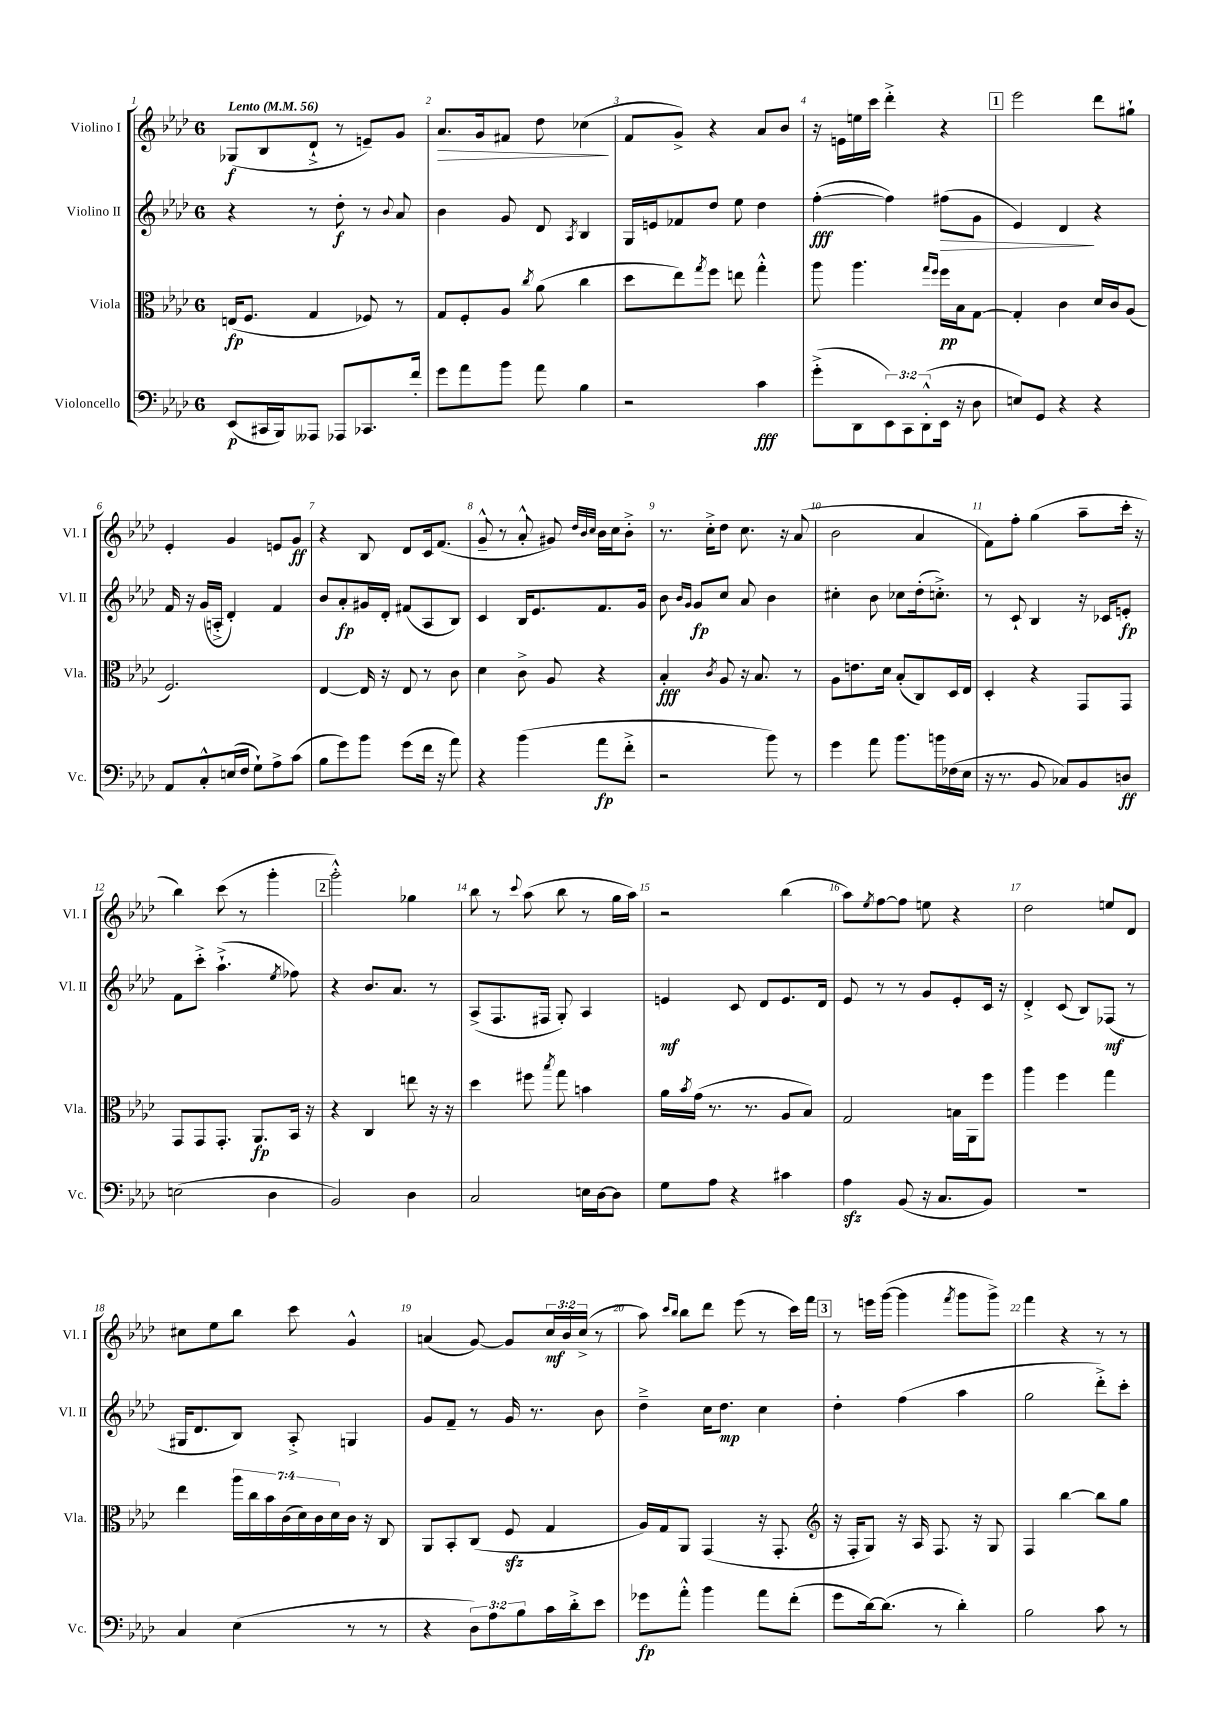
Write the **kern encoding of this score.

**kern	**dynam	**kern	**dynam	**kern	**dynam	**kern	**dynam
*part4	*part4	*part3	*part3	*part2	*part2	*part1	*part1
*staff4	*staff4	*staff3	*staff3	*staff2	*staff2	*staff1	*staff1
*I"Violoncello	*	*I"Viola	*	*I"Violino II	*	*I"Violino I	*
*I'Vc.	*	*I'Vla.	*	*I'Vl. II	*	*I'Vl. I	*
*clefF4	*	*clefC3	*	*clefG2	*	*clefG2	*
*k[b-e-a-d-]	*	*k[b-e-a-d-]	*	*k[b-e-a-d-]	*	*k[b-e-a-d-]	*
*M6/8	*	*M6/8	*	*M6/8	*	*M6/8	*
*MM56	*	*MM56	*	*MM56	*	*MM56	*
=1	=1	=1	=1	=1	=1	=1	=1
!	!	!	!	!	!	!LO:TX:a:B:t=Lento	!
(8EE-/L	p	(16En/KL	fp	4r	.	(8G-X/L	f
.	.	8.F/J	.	.	.	.	.
16CC#X/L	.	.	.	.	.	8B-/	.
16BBB-/J)	.	.	.	.	.	.	.
8AAA--X/J	.	4G/	.	8r	.	8d-`^/J	.
8AAA-X/L	.	.	.	8dd-'\	f	8r	.
8.CC-X/	.	8F-X/)	.	8r	.	8en~/L)	.
.	.	.	.	8qqb-/	.	.	.
.	.	8r	.	8a-/	.	8g/J	.
16f'/Jk	.	.	.	.	.	.	.
=2	=2	=2	=2	=2	=2	=2	=2
!	!	!	!	!	!	!	!LO:HP:b
8g\L	.	8G/L	.	4b-\	.	8.a-/L	>
8a-\	.	8F'/	.	.	.	.	.
.	.	.	.	.	.	16g/k	.
8b-\J	.	8A-/J	.	8g/	.	8f#X/J	.
.	.	8qcc/	.	.	.	.	.
8a-\	.	(8a-\	.	8d-/	.	8dd-\	.
.	.	.	.	8qA-/	.	.	.
4B-\	.	4cc\	.	4B-/	.	(4cc-X\	.
.	.	.	.	.	.	.	]
=3	=3	=3	=3	=3	=3	=3	=3
2r	.	8dd-\L	.	16G/LL	.	8f/L	.
.	.	.	.	16en/J	.	.	.
.	.	8ee-\)	.	8f-X/	.	8g^/J)	.
.	.	8qgg/	.	.	.	.	.
.	.	8ff\J	.	8dd-/J	.	4r	.
.	.	8een\	.	8ee-\	.	.	.
4c\	fff	4gg'^^\	.	4dd-\	.	8a-/L	.
.	.	.	.	.	.	8b-/J	.
=4	=4	=4	=4	=4	=4	=4	=4
(8g'^\L	.	8aa-\	.	([4ff'\	fff	16r	.
.	.	.	.	.	.	16en\LL	.
8DD-\	.	4.aa-\	.	.	.	16een\	.
.	.	.	.	.	.	16ccc\JJ	.
12EE-\)	.	.	.	4ff\])	.	4ddd-'^\	.
12CC\	.	.	.	.	.	.	.
(12DD-'^^\	.	.	.	.	.	.	.
.	.	16qqgg/LL	.	.	.	.	.
.	.	16qqff/JJ	.	.	.	.	.
!	!	!	!	!	!LO:HP:b	!	!
16EE-\Jk	.	16ff\LL	pp	(8ff#X\L	>	4r	.
16r	.	16B-\J	.	.	.	.	.
8D-\	.	[8G\J	.	8g\J	.	.	.
!!LO:REH:place=s1:t=1
=5	=5	=5	=5	=5	=5	=5	=5
8En/L)	.	4G'/]	.	4e-/)	.	2eee-\	.
8GG/J	.	.	.	.	.	.	.
4r	.	4c\	.	4d-/	.	.	.
4r	.	16d-/LL	.	4r	]	8ddd-\L	.
.	.	16c/J	.	.	.	.	.
.	.	(8A-/J	.	.	.	8gg#X`\J	.
!!LO:LB:g=z
=6	=6	=6	=6	=6	=6	=6	=6
8AA-/L	.	2.F/)	.	16f/	.	4e-'/	.
.	.	.	.	16r	.	.	.
8C'^^/	.	.	.	(16g/LL	.	.	.
.	.	.	.	16An'^/JJ	.	.	.
(16En/L	.	.	.	4d-'/)	.	4g/	.
16F/JJ	.	.	.	.	.	.	.
8G`\L)	.	.	.	.	.	.	.
8A-^\	.	.	.	4f/	.	8en/L	.
(8c\J	.	.	.	.	.	8g/J	ff
=7	=7	=7	=7	=7	=7	=7	=7
8B-\L	.	[4E-/	.	8b-/L	.	4r	.
8g\)	.	.	.	8a-'/	fp	.	.
8b-\J	.	16E-/]	.	16g#X/L	.	8B-/	.
.	.	16r	.	16d-'/JJ	.	.	.
(8g\L	.	8E-/	.	(8f#X/L	.	8d-/L	.
16f\Jk	.	8r	.	8A-/	.	16c/k	.
16r	.	.	.	.	.	(8.f/J	.
8a-\)	.	8c\	.	8B-/J)	.	.	.
=8	=8	=8	=8	=8	=8	=8	=8
4r	.	4d-\	.	4c/	.	8g~^^/	.
.	.	.	.	.	.	8r	.
(4b-\	.	8c^\	.	16B-/KL	.	8a-'^^/	.
.	.	.	.	8.e-/	.	.	.
.	.	8A-/	.	.	.	8g#X/)	.
.	.	.	.	.	.	32qqdd-/LLL	.
.	.	.	.	.	.	32qqb-/	.
.	.	.	.	.	.	32qqcc/JJJ	.
8a-\L	fp	4r	.	8.f/	.	16b-\LL	.
.	.	.	.	.	.	16cc\J	.
8f'^\J	.	.	.	.	.	8b-'^\J	.
.	.	.	.	16g/Jk	.	.	.
=9	=9	=9	=9	=9	=9	=9	=9
2r	.	4B-'/	fff	8b-\	.	8.r	.
.	.	.	.	16qqb-/LL	.	.	.
.	.	.	.	16qqg/JJ	.	.	.
.	.	.	.	8g/L	fp	.	.
.	.	.	.	.	.	16cc'^\KL	.
.	.	8qc/	.	.	.	.	.
.	.	8A-/	.	8cc/J	.	8dd-\J	.
.	.	16r	.	8a-/	.	8.cc\	.
.	.	8.B-/	.	.	.	.	.
8b-\)	.	.	.	4b-\	.	.	.
.	.	.	.	.	.	16r	.
8r	.	8r	.	.	.	(8a-/	.
=10	=10	=10	=10	=10	=10	=10	=10
4g\	.	8A-\L	.	4cc#X'\	.	2b-\	.
.	.	8.en\	.	.	.	.	.
8a-\	.	.	.	8b-\	.	.	.
.	.	16d-\Jk	.	.	.	.	.
8.b-\L	.	(8B-'/L	.	8cc-X\L	.	.	.
.	.	8C/)	.	(16dd-'\k	.	4a-/	.
16bn\L	.	.	.	8.ccn'^\J)	.	.	.
(16F-X\	.	16D-/L	.	.	.	.	.
16E-\JJ	.	16E-/JJ	.	.	.	.	.
=11	=11	=11	=11	=11	=11	=11	=11
16r	.	4D-'/	.	8r	.	8f\L)	.
8.r	.	.	.	.	.	.	.
.	.	.	.	8c`/	.	8ff'\J	.
8BB-/	.	4r	.	4B-/	.	(4gg\	.
8C-X/L)	.	.	.	.	.	.	.
8BB-/	.	8GG/L	.	16r	.	8aa-~\L	.
.	.	.	.	16c-X/KL	.	.	.
8Dn/J	ff	8GG/J	.	8en'/J	fp	16ccc'\Jk	.
.	.	.	.	.	.	16r	.
!!LO:LB:g=z
=12	=12	=12	=12	=12	=12	=12	=12
(2En\	.	8GG/L	.	8f\L	.	4bb-\)	.
.	.	8GG/	.	8ccc'^\J	.	.	.
.	.	8.GG'/J	.	(4.aa-`^\	.	(8ccc\	.
.	.	.	.	.	.	8r	.
.	.	8.AA-/L	fp	.	.	.	.
4D-\	.	.	.	.	.	4ggg'\	.
.	.	.	.	8qee-/	.	.	.
.	.	16BB-/Jk	.	8ff-X\)	.	.	.
.	.	16r	.	.	.	.	.
!!LO:REH:place=s1:t=2
=13	=13	=13	=13	=13	=13	=13	=13
2BB-/)	.	4r	.	4r	.	2ggg'^^\)	.
.	.	4C/	.	8.b-/L	.	.	.
.	.	.	.	8.a-/J	.	.	.
4D-\	.	8een\	.	.	.	4gg-X\	.
.	.	16r	.	8r	.	.	.
.	.	16r	.	.	.	.	.
=14	=14	=14	=14	=14	=14	=14	=14
2C/	.	4dd-\	.	(8A-^/L	.	8bb-\	.
.	.	.	.	8.F/	.	8r	.
.	.	.	.	.	.	8qqccc/	.
.	.	8ff#X\	.	.	.	(8aa-\	.
.	.	.	.	16F#X/Jk	.	.	.
.	.	8qbb-/	.	.	.	.	.
.	.	8gg\	.	8G'/)	.	8bb-\	.
16En\LL	.	4bn\	.	4A-/	.	8r	.
[16D-\J	.	.	.	.	.	.	.
8D-\J]	.	.	.	.	.	16gg\LL	.
.	.	.	.	.	.	16aa-\JJ)	.
=15	=15	=15	=15	=15	=15	=15	=15
8G\L	.	16a-\LL	.	4en/	mf	2r	.
.	.	8qb-/	.	.	.	.	.
.	.	(16g\JJ	.	.	.	.	.
8A-\J	.	8.r	.	.	.	.	.
4r	.	.	.	8c/	.	.	.
.	.	8.r	.	.	.	.	.
.	.	.	.	8d-/L	.	.	.
4c#X\	.	8A-/L	.	8.e/	.	(4bb-\	.
.	.	8B-/J)	.	.	.	.	.
.	.	.	.	16d-/Jk	.	.	.
=16	=16	=16	=16	=16	=16	=16	=16
4A-zz\	.	2G/	.	8e-/	.	8aa-\L)	.
.	.	.	.	.	.	8qee-/	.
.	.	.	.	8r	.	[8ff\	.
(8BB-/	.	.	.	8r	.	8ff\J]	.
16r	.	.	.	8g/L	.	8een\	.
8.C/L	.	.	.	.	.	.	.
.	.	16Bn\LL	.	8e-'/	.	4r	.
.	.	16AA-\J	.	.	.	.	.
8BB-/J)	.	8ff\J	.	16c/Jk	.	.	.
.	.	.	.	16r	.	.	.
=17	=17	=17	=17	=17	=17	=17	=17
2.r	.	4aa-\	.	4d-'^/	.	2dd-\	.
.	.	4ff\	.	(8c/	.	.	.
.	.	.	.	8B-/L)	.	.	.
.	.	4gg\	.	(8F-X/J	mf	8een/L	.
.	.	.	.	8r	.	8d-/J	.
!!LO:LB:g=z
=18	=18	=18	=18	=18	=18	=18	=18
4C/	.	4ee-\	.	16G#X/KL	.	8cc#X\L	.
.	.	.	.	8.d-/	.	.	.
.	.	.	.	.	.	8ee-\	.
(4E-\	.	28aa-\LL	.	8B-/J)	.	8bb-\J	.
.	.	28cc\	.	.	.	.	.
.	.	28b-\	.	.	.	.	.
.	.	(28c\	.	.	.	.	.
.	.	.	.	8A-'^/	.	8ccc\	.
.	.	28d-\)	.	.	.	.	.
.	.	28c\	.	.	.	.	.
.	.	28d-\	.	.	.	.	.
8r	.	16c\JJ	.	4Gn/	.	4g^^/	.
.	.	16r	.	.	.	.	.
8r	.	8C/	.	.	.	.	.
=19	=19	=19	=19	=19	=19	=19	=19
4r	.	8AA-/L	.	8g/L	.	(4an/	.
.	.	8BB-'/	.	8f~/J	.	.	.
12D-\L)	.	(8C/J	.	8r	.	[8g/)	.
12A-\	.	.	.	.	.	.	.
.	.	8Fzz/	.	16g/	.	8g/L]	.
12B-\	.	.	.	.	.	.	.
.	.	.	.	8.r	.	.	.
16c\L	.	4G/	.	.	.	24cc/L	mf
.	.	.	.	.	.	24b-/	.
16d-'^\J	.	.	.	.	.	.	.
.	.	.	.	.	.	(24cc^/JJ	.
8e-\J	.	.	.	8b-\	.	8r	.
=20	=20	=20	=20	=20	=20	=20	=20
8g-X\L	fp	16A-/LL)	.	4dd-~^\	.	8aa-\)	.
.	.	16G/J	.	.	.	.	.
.	.	.	.	.	.	16qqccc/LL	.
.	.	.	.	.	.	16qqbb-/JJ	.
8a-'^^\J	.	8AA-/J	.	.	.	8bb-\L	.
4b-\	.	(4GG/	.	16cc\KL	.	8ddd-\J	.
.	.	.	.	8.dd-\J	mp	.	.
.	.	.	.	.	.	(8eee-\	.
8a-\L	.	16r	.	4cc\	.	8r	.
.	.	8.GG'/	.	.	.	.	.
(8f'\J	.	.	.	.	.	16ccc\LL)	.
.	.	.	.	.	.	16fff\JJ	.
!!LO:REH:place=s1:t=3
=21	=21	=21	=21	=21	=21	=21	=21
*	*	*clefG2	*	*	*	*	*
8g\L	.	16r	.	4dd-'\	.	8r	.
.	.	16F'/KL	.	.	.	.	.
[16d-\k)	.	8G/J)	.	.	.	16eeen\LL	.
(8.d-\J]	.	.	.	.	.	([16ggg\JJ	.
.	.	16r	.	(4ff\	.	4ggg\]	.
.	.	16A-/	.	.	.	.	.
8r	.	8.F/	.	.	.	.	.
.	.	.	.	.	.	8qfff/	.
4d-'\)	.	.	.	4aa-\	.	8ggg\L	.
.	.	16r	.	.	.	.	.
.	.	8G/	.	.	.	8ggg^\J)	.
=22	=22	=22	=22	=22	=22	=22	=22
2B-\	.	4F/	.	2gg\	.	4fff\	.
.	.	[4bb-\	.	.	.	4r	.
8c\	.	8bb-\L]	.	8ddd-'^\L)	.	8r	.
8r	.	8gg\J	.	8ccc'\J	.	8r	.
==	==	==	==	==	==	==	==
*-	*-	*-	*-	*-	*-	*-	*-
